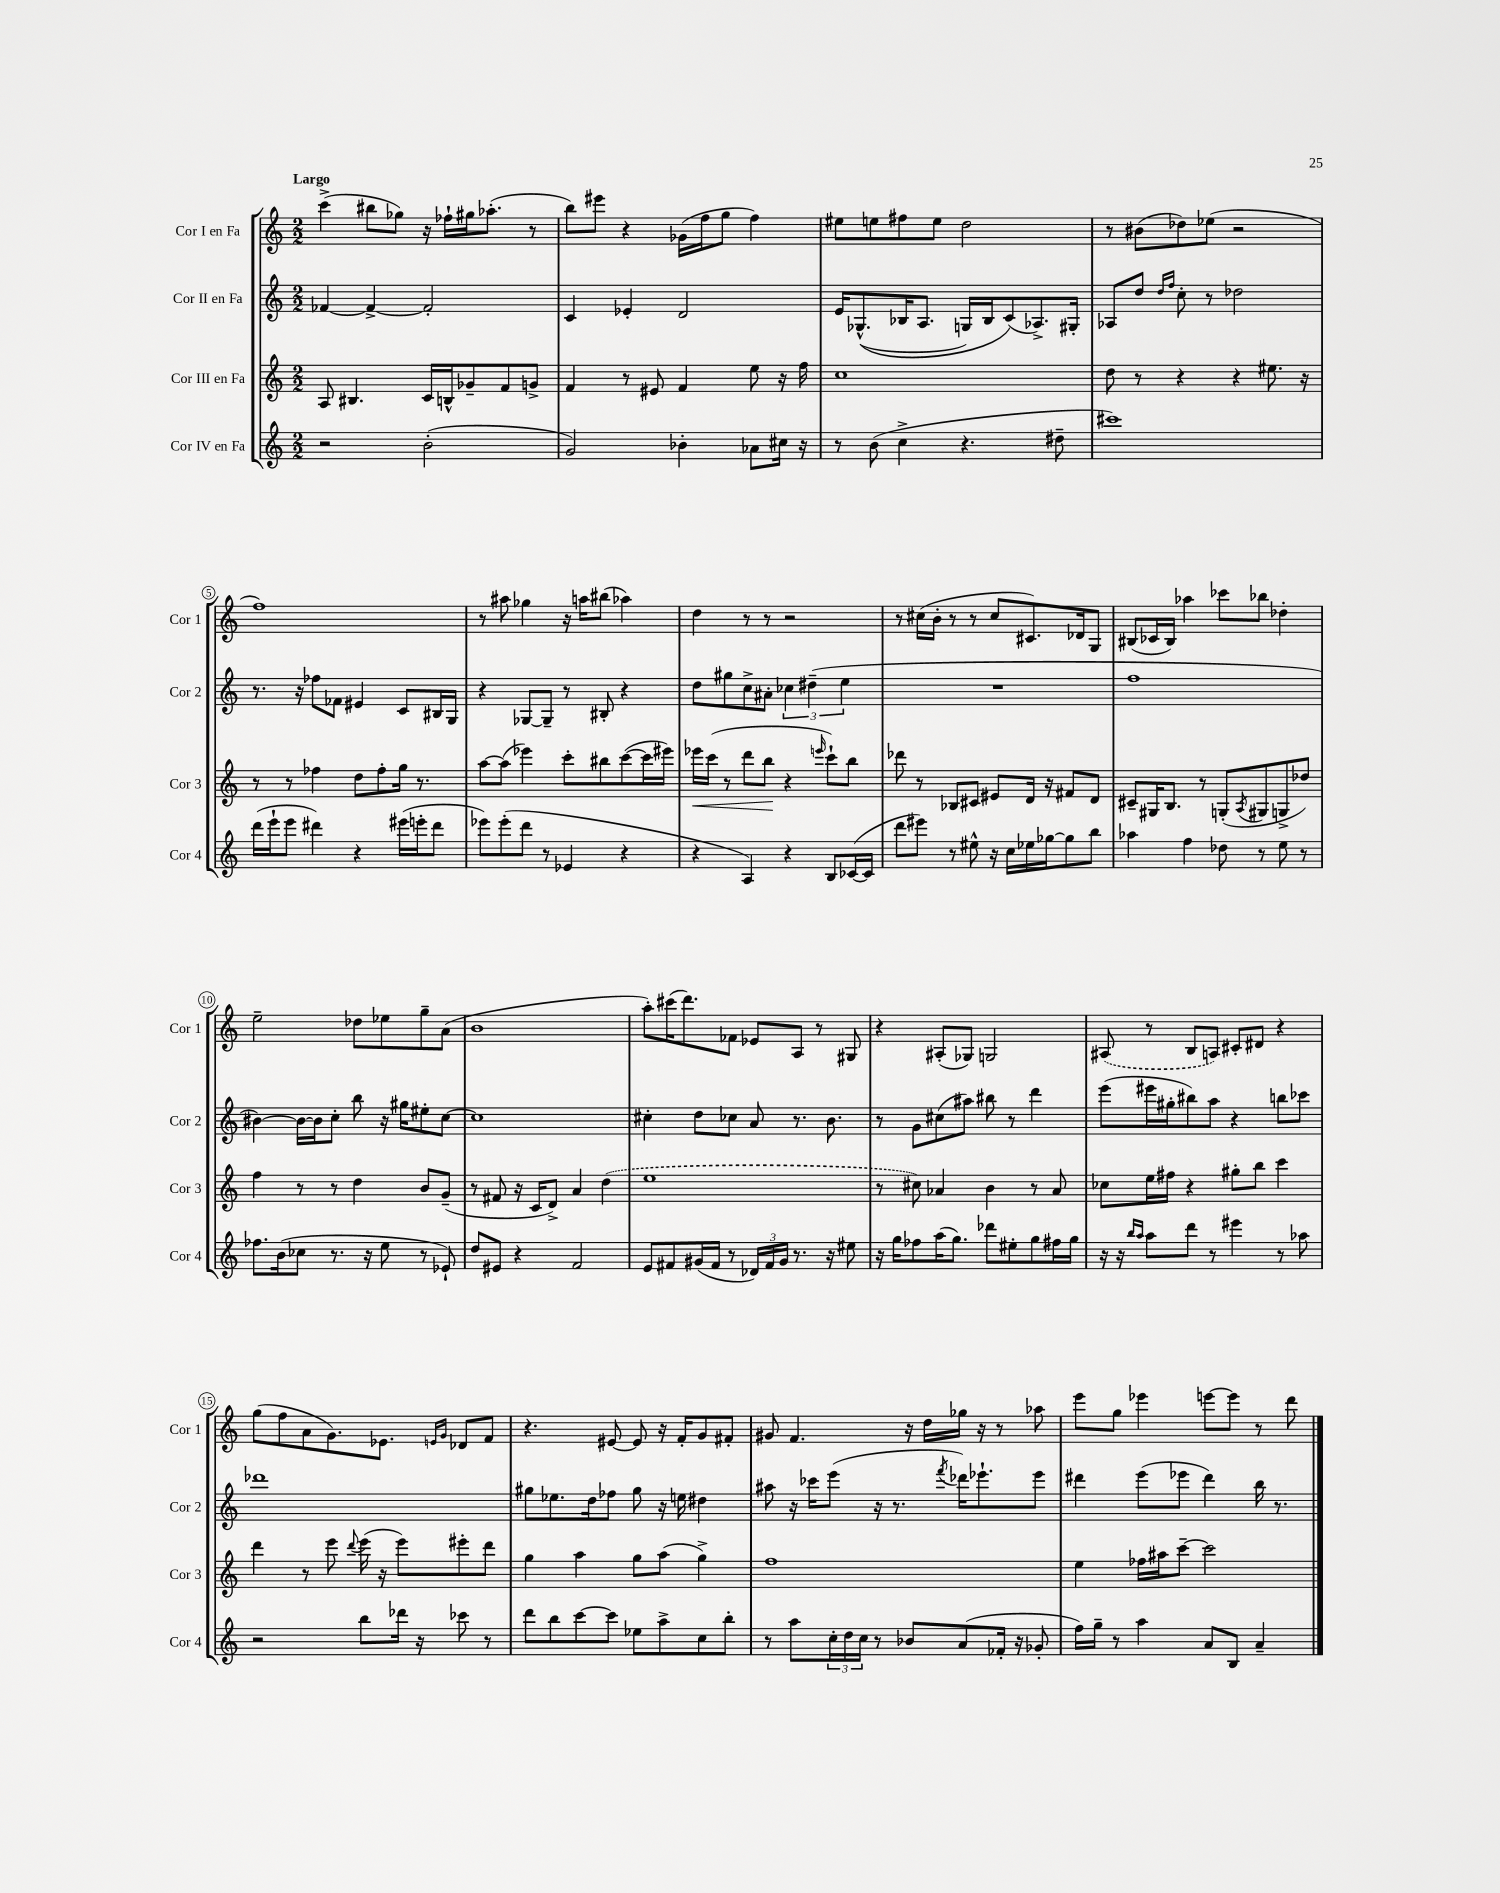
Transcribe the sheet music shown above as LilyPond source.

<<
\new StaffGroup <<
\new Staff = "s0" \with { instrumentName = "Cor I en Fa" shortInstrumentName = "Cor 1" } {
    \clef treble \key c \major \numericTimeSignature \time 2/2 \tempo "Largo"
    c'''4->( bis''8 ges''8) r16 fes''16-! gis''16 aes''8.-.( r8 |
    b''8) eis'''8 r4 ges'16( f''16 g''8 f''4) |
    eis''8 e''8 fis''8 e''8 d''2 |
    r8 bis'8( des''8) ees''8( r2 |
    f''1) |
    r8 ais''8 ges''4 r16 a''16 bis''8( aes''4) |
    d''4 r8 r8 r2 |
    r8 cis''16( b'16-. r8 r8 cis''8 cis'8.) des'16 g8 |
    bis8( ces'16 bis16) aes''4 ces'''8 bes''8 des''4-. |
    e''2-- des''8 ees''8 g''8-- a'8( |
    b'1 |
    a''8-.) cis'''16( d'''8.) fes'8 ees'8 a8 r8 gis8 |
    r4 ais8-.( ges8) g2 |
    \once \slurDashed ais8( r8 b8 a8) cis'8-. dis'8 r4 |
    g''8( f''8 a'8 g'8.) ees'8. \grace { e'16 g'16 } des'8 f'8 |
    r4. eis'8~ eis'8 r16 f'16-. g'8 fis'8-. |
    gis'8 f'4. r16 d''16 ges''16 r16 r8 aes''8 |
    e'''8 g''8 ees'''4 e'''8~ e'''8 r8 d'''8 \bar "|." |
}
\new Staff = "s1" \with { instrumentName = "Cor II en Fa" shortInstrumentName = "Cor 2" } {
    \clef treble \key c \major \numericTimeSignature \time 2/2
    fes'4~ fes'4~-> fes'2-. |
    c'4 ees'4-. d'2 |
    e'16 ges8.-^(\( bes16 a8. g16) bes16 c'8(\) aes8.->) gis16-. |
    aes8 d''8 \grace { d''16 f''16 } c''8-. r8 des''2 |
    r8. r16 fes''8 fes'8 eis'4 c'8 bis16 g16 |
    r4 ges8~ ges8-- r8 bis8-. r4 |
    d''8 gis''8 c''8-> ais'8-. \tuplet 3/2 { ces''4 dis''4--( e''4 } |
    R1 |
    f''1 |
    bis'4~) bis'16~ bis'16 c''8-. b''8 r16 gis''16 eis''8-. c''8~ |
    c''1 |
    cis''4-. d''8 ces''8 a'8 r8. b'8. |
    r8 g'8 cis''8( ais''8) bis''8 r8 d'''4 |
    e'''8( eis'''16 gis''16-. bis''8) a''8 r4 b''8 ces'''8 |
    des'''1 |
    gis''8 ees''8. d''16 fes''8 gis''8 r16 e''16 dis''4 |
    ais''8 r16 ces'''16 e'''8( r16 r8. \acciaccatura { f'''8 } des'''16) ees'''8.-! ees'''8 |
    dis'''4 e'''8( ees'''8 dis'''4) b''16 r8. \bar "|." |
}
\new Staff = "s2" \with { instrumentName = "Cor III en Fa" shortInstrumentName = "Cor 3" } {
    \clef treble \key c \major \numericTimeSignature \time 2/2
    a8 bis4. c'16 b16-^ ges'8-- f'8 g'8-> |
    f'4 r8 eis'8 f'4 e''8 r16 f''16 |
    c''1 |
    d''8 r8 r4 r4 eis''8. r16 |
    r8 r8 fes''4 d''8 fes''8-. g''16 r8. |
    a''8~ a''8( ees'''4) c'''8-. bis''8 c'''8~( c'''16 eis'''16) |
    ees'''16\< c'''16( r8 d'''8 b''8\! r4 \grace { e'''16 } c'''8-!) b''8 |
    des'''8 r8 bes8 cis'8 eis'8 d'16 r16 fis'8 d'8 |
    cis'8-- gis16 b8. r8 g8-.( \acciaccatura { a8 } gis8 g8-> des''8) |
    f''4 r8 r8 d''4 b'8 g'8--( |
    r8 fis'8 r16 c'16 d'8->) a'4 \once \slurDashed d''4( |
    e''1 |
    r8 cis''8) aes'4 b'4 r8 aes'8 |
    ces''8 e''16 fis''16 r4 gis''8-. b''8 c'''4 |
    d'''4 r8 e'''8 \appoggiatura { d'''8 } e'''16( r16 e'''8) eis'''8-. d'''8 |
    g''4 a''4 g''8 a''8( g''4->) |
    f''1 |
    e''4 fes''16 ais''16 c'''8~-- c'''2 \bar "|." |
}
\new Staff = "s3" \with { instrumentName = "Cor IV en Fa" shortInstrumentName = "Cor 4" } {
    \clef treble \key c \major \numericTimeSignature \time 2/2
    r2 b'2-.( |
    g'2) bes'4-. aes'8 cis''16 r16 |
    r8 b'8( c''4-> r4. dis''8-- |
    cis'''1) |
    d'''16( e'''16-! e'''8 dis'''4) r4 eis'''16( e'''16-. dis'''8 |
    ees'''8) ees'''8-.( d'''8 r8 ees'4 r4 |
    r4 a4) r4 b8 ces'16~( ces'16 |
    d'''8 eis'''8) r8 eis''8-^ r16 c''16 ees''16 ges''16~ ges''8 b''8 |
    aes''4 f''4 des''8 r8 e''8 r8 |
    fes''8. b'16( ces''8 r8. r16 e''8 r8 ees'8-!) |
    d''8 eis'8 r4 f'2 |
    e'8 fis'8 gis'16( fis'16 r8 \tuplet 3/2 { des'16) fis'16 gis'16 } r8. r16 eis''8 |
    r16 g''16 fes''8 a''16( g''8.) des'''8 eis''8-. g''8 fis''16 g''16 |
    r16 r16 \grace { b''16 a''16 } a''8 d'''8 r8 eis'''4 r8 aes''8 |
    r2 b''8 des'''16 r16 ces'''8 r8 |
    d'''8 b''8 c'''8~ c'''8 ees''8 a''8-> c''8 b''8-. |
    r8 a''8 \tuplet 3/2 { c''16-. d''16 c''16 } r8 bes'8 a'8( fes'16-. r16 ges'8-. |
    f''16) g''16-- r8 a''4 a'8 b8 a'4-- \bar "|." |
}
>>
>>
\layout { \context { \Score \override BarNumber.stencil = #(make-stencil-circler 0.1 0.3 ly:text-interface::print) } }
